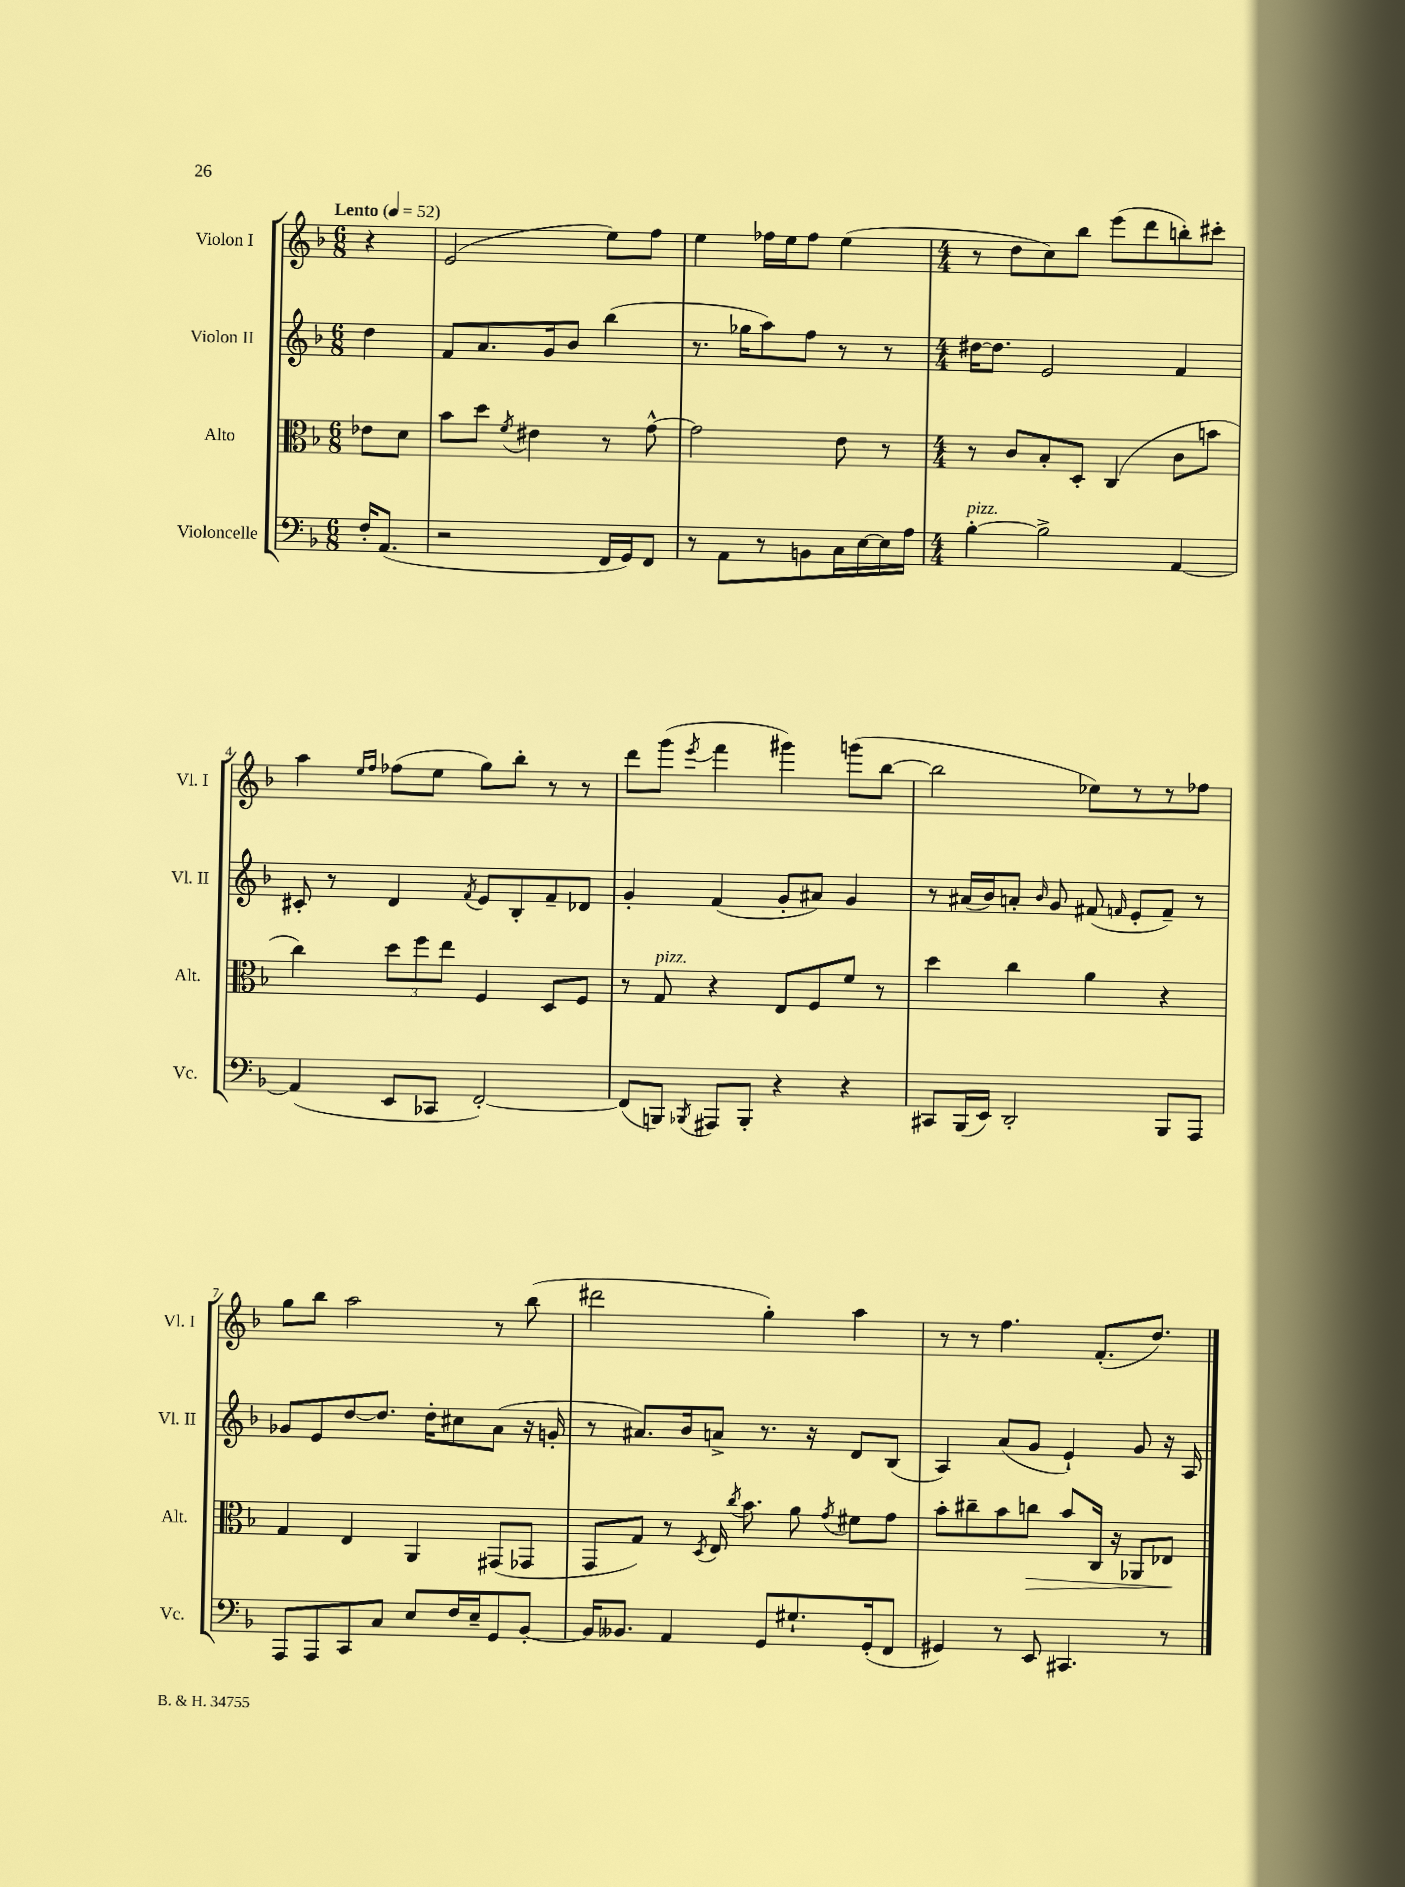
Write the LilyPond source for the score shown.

<<
\new StaffGroup <<
\new Staff = "s0" \with { instrumentName = "Violon I" shortInstrumentName = "Vl. I" } {
    \clef treble \key f \major \numericTimeSignature \time 6/8 \partial 4 \tempo "Lento" 4 = 52
    \autoBeamOff r4 |
    e'2( e''8[) f''8] |
    e''4 fes''16[ e''16 fes''8] e''4( |
    \numericTimeSignature \time 4/4 r8 d''8[ c''8) bes''8] e'''8[( d'''8 b''8-.) cis'''8]-. |
    a''4 \grace { e''16[ f''16] } fes''8[( e''8] g''8[) bes''8]-. r8 r8 |
    d'''8[ g'''8]( \acciaccatura { e'''8 } f'''4 gis'''4) g'''8[( bes''8]~ |
    bes''2 ees''8[) r8 r8 fes''8] |
    g''8[ bes''8] a''2 r8 bes''8( |
    dis'''2 g''4-.) a''4 |
    r8 r8 f''4. f'8.[-.( d''8.]) \bar "|." |
}
\new Staff = "s1" \with { instrumentName = "Violon II" shortInstrumentName = "Vl. II" } {
    \clef treble \key f \major \numericTimeSignature \time 6/8 \partial 4
    \autoBeamOff d''4 |
    f'8[ a'8. g'16 bes'8] bes''4( |
    r8. ges''16[ a''8) f''8] r8 r8 |
    \numericTimeSignature \time 4/4 dis''16[~ dis''8.] e'2 f'4 |
    cis'8-. r8 d'4 \acciaccatura { f'8 } e'8[ bes8-. f'8-- des'8] |
    g'4-. f'4( g'8[-. ais'8]) g'4 |
    r8 ais'16[( bes'16) a'8]-. \grace { bes'16 } g'8 fis'8( \grace { f'16 } e'8[-. f'8]--) r8 |
    ges'8[ e'8 d''8~ d''8.] d''16[-. cis''8 a'8]( r16 g'16-. |
    r8 ais'8.[) bes'16 a'8]-> r8. r16 d'8[ bes8]( |
    a4) a'8[( g'8] e'4-!) g'8 r16 a16 \bar "|." |
}
\new Staff = "s2" \with { instrumentName = "Alto" shortInstrumentName = "Alt." } {
    \clef alto \key f \major \numericTimeSignature \time 6/8 \partial 4
    \autoBeamOff ees'8[ d'8] |
    bes'8[ d''8] \acciaccatura { f'8 } eis'4 r8 g'8~-^ |
    g'2 e'8 r8 |
    \numericTimeSignature \time 4/4 r8 c'8[ bes8-. d8]-. c4( c'8[ b'8] |
    c''4) \tuplet 3/2 { d''8[ f''8 e''8] } f4 d8[ f8] |
    r8 g8^\markup { \italic "pizz." } r4 e8[ f8 f'8] r8 |
    d''4 c''4 a'4 r4 |
    g4 e4 a,4 gis,8[( ges,8] |
    g,8[ g8]) r8 \acciaccatura { d8 } e16 \acciaccatura { c''8 } bes'8. a'8 \acciaccatura { g'8 } fis'8[ g'8] |
    bes'8[-. cis''8-- bes'8 c''8]\> bes'8[ c16] r16 aes,8[ ees8]\! \bar "|." |
}
\new Staff = "s3" \with { instrumentName = "Violoncelle" shortInstrumentName = "Vc." } {
    \clef bass \key f \major \numericTimeSignature \time 6/8 \partial 4
    \autoBeamOff f16[-. a,8.]( |
    r2 f,16[ g,16) f,8] |
    r8 a,8[ r8 b,8 c16 e16~ e16 a16] |
    \numericTimeSignature \time 4/4 bes4~-.^\markup { \italic "pizz." } bes2-> a,4~ |
    a,4( e,8[ ces,8] f,2~-.) |
    f,8[( b,,8]) \acciaccatura { bes,,8 } ais,,8[ bes,,8]-. r4 r4 |
    cis,8[ bes,,16( e,16]) d,2-. bes,,8[ a,,8] |
    a,,8[ a,,8 c,8 c8] e8[ f16 e16-- g,8 bes,8]~-. |
    bes,16[ beses,8.] a,4 g,8[ gis8.-! g,16-.( f,8] |
    gis,4) r8 e,8 cis,4. r8 \bar "|." |
}
>>
>>
